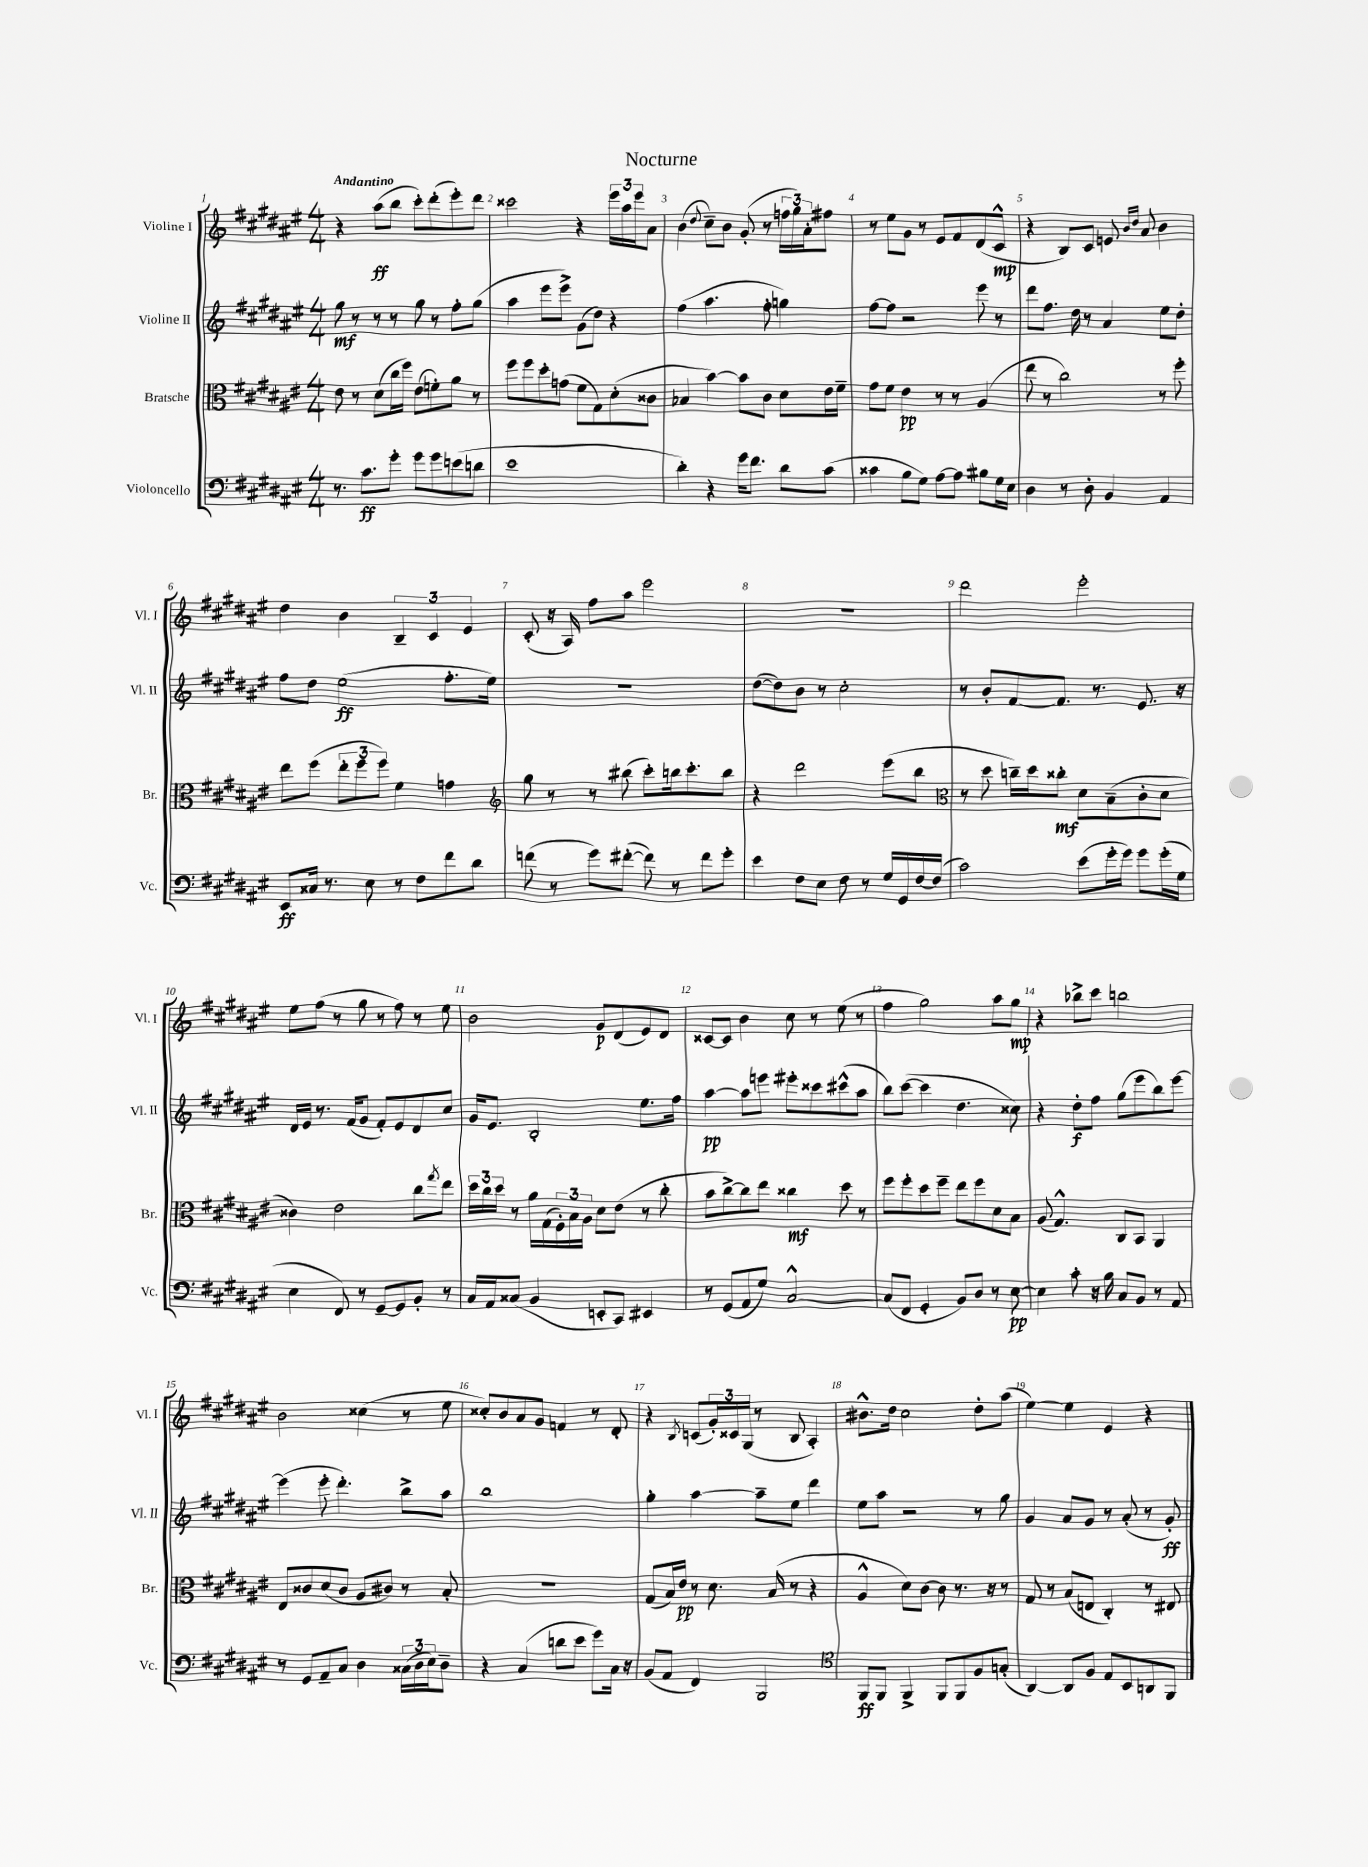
\header { title = "Nocturne" }
<<
\new StaffGroup <<
\new Staff = "s0" \with { instrumentName = "Violine I" shortInstrumentName = "Vl. I" } {
    \clef treble \key fis \major \numericTimeSignature \time 4/4 \tempo "Andantino"
    r4 ais''8\ff( b''8 cis'''8-.) dis'''8-.( eis'''8-.) dis'''8 |
    cisis'''2 r4 \tuplet 3/2 { eis'''16 ais''16 eis'''16 } ais'8 |
    b'4( \appoggiatura { dis''8 } cis''8--) b'8 gis'8-.( r8 \tuplet 3/2 { f''16 gis''16) ais'16-. } fis''8 |
    r8 eis''8 gis'8 r8 eis'8 fis'8 dis'8( cis'8-^\mp |
    r4 b8) cis'8 e'8 \grace { b'16 dis''16 } ais'8 b'4 |
    dis''4 b'4 \tuplet 3/2 { b4-- cis'4 eis'4 } |
    cis'8-.( r16 ais16) fis''8 ais''8 eis'''2 |
    R1 |
    dis'''2 eis'''2-. |
    eis''8 fis''8( r8 gis''8 r8 fis''8) r8 eis''8 |
    b'2 gis'8\p dis'8( eis'8) dis'8 |
    cisis'8~ cisis'8 b'4 cis''8 r8 eis''8( r8 |
    fis''4 gis''2) ais''8 gis''8\mp |
    r4 bes''8-> cis'''8 b''2 |
    b'2 cisis''4( r8 eis''8 |
    cisis''8-.) b'8 ais'8 gis'8 f'4 r8 dis'8-. |
    r4 \acciaccatura { b8 } c'8( \tuplet 3/2 { gis'16-.) cisis'16 gis16( } r8 b8 ais4-.) |
    bis'8.-^ dis''16 cis''2 dis''8-. ais''8( |
    eis''4~) eis''4 eis'4 r4 \bar "|." |
}
\new Staff = "s1" \with { instrumentName = "Violine II" shortInstrumentName = "Vl. II" } {
    \clef treble \key fis \major \numericTimeSignature \time 4/4
    gis''8\mf r8 r8 r8 gis''8 r8 fis''8-. gis''8( |
    ais''4 eis'''8 eis'''8->) gis'8( dis''8) r4 |
    fis''4( ais''4. fis''8-. g''4) |
    fis''8~ fis''8 r2 eis'''8 r8 |
    dis'''8 fis''8. dis''16 r8 ais'4 eis''8 dis''8-. |
    fis''8 dis''8 eis''2\ff( fis''8.-. eis''16) |
    r1 |
    dis''8~( dis''8) b'8 r8 cis''2-. |
    r8 b'8-. fis'8~ fis'8. r8. eis'8. r16 |
    dis'16 eis'16 r8. fis'16( gis'8 fis'8-.) eis'8 dis'8 cis''8 |
    gis'16 eis'8. b2-. eis''8. fis''16 |
    ais''4~\pp ais''8 e'''8 eis'''8-. cisis'''8 cis'''8-^( ais''8 |
    b''8) cis'''8~( cis'''4 dis''4. cisis''8) |
    r4 dis''8-.\f fis''8 gis''8( eis'''8 b''8) eis'''8~ |
    eis'''4( eis'''8-. dis'''4.-.) b''8-> ais''8 |
    b''1 |
    gis''4-. ais''4~ ais''8-- eis''8 dis'''4 |
    eis''8 ais''8 r2 r8 gis''8 |
    gis'4 ais'8 gis'8 r8 ais'8-.( r8 gis'8-.\ff) \bar "|." |
}
\new Staff = "s2" \with { instrumentName = "Bratsche" shortInstrumentName = "Br." } {
    \clef alto \key fis \major \numericTimeSignature \time 4/4
    eis'8 r8 dis'8( cis''16 fis''16) eis'8( f'8-.) ais'8 r8 |
    fis''8 fis''8 dis''8-. g'8( fis'8 gis8) dis'8-.( cisis'8 |
    bes4 b'4~) b'8 cis'8 dis'8 eis'16 fis'16-- |
    gis'8 fis'8 eis'4\pp r8 r8 ais4( |
    eis''8 r8 cis''2) r8 fis''8-. |
    eis''8 fis''8( \tuplet 3/2 { eis''8-. fis''8 fis''8) } fis'4 g'4 |
    \clef treble gis''8 r8 r8 bis''8( cis'''8-.) b''16 cis'''8.-. b''8 |
    r4 dis'''2 eis'''8( b''8 |
    \clef alto r8 dis''8 c''16--) dis''16 cisis''8-.\mf dis'8 b8--( cis'8-. dis'8 |
    cisis'4) eis'2 cis''8 \acciaccatura { gis''8 } eis''8 |
    \tuplet 3/2 { dis''16 cis''16 dis''16 } r8 ais'16 gis16( \tuplet 3/2 { fis16-.) b16 ais16 } dis'8 eis'8( r8 cis''8-. |
    b'8 cis''8~->) cis''8 eis''8 cisis''4\mf dis''8 r8 |
    fis''8 fis''8-. dis''8 fis''8-- eis''8 fis''8 dis'8 b8 |
    ais8( gis4.-^) cis8 b,8 ais,4 |
    eis8 cisis'8 dis'8( cisis'8 ais8 cis'8) r8 b8-. |
    R1 |
    gis8( b16) eis'16\pp r8 dis'8. b16( r8 r4 |
    ais4-^ dis'8) cis'8~ cis'8 r8. r16 r8 |
    gis8 r8 b8( e8 cis4-.) r8 eis8 \bar "|." |
}
\new Staff = "s3" \with { instrumentName = "Violoncello" shortInstrumentName = "Vc." } {
    \clef bass \key fis \major \numericTimeSignature \time 4/4
    r8. cis'8.\ff gis'8-. gis'8 gis'8 e'8( d'8 |
    eis'1 |
    dis'4-.) r4 gis'16 fis'8. dis'8 cis'8( |
    cisis'4 b8 gis8) ais8~ ais8 bis8 gis16 eis16 |
    dis4 r8 dis8-. b,4 ais,4 |
    eis,8\ff cisis16 r8. eis8 r8 fis8 fis'8 dis'8 |
    f'8( r8 gis'8) fis'8~-.( fis'8) r8 fis'8 gis'8-. |
    eis'4 fis8 eis8 fis8 r8 gis16 gis,16 fis16~ fis16( |
    cis'2) eis'8( gis'16-. gis'16) gis'8 gis'16-.( gis16 |
    eis4 fis,8) r8 gis,8~-- gis,8 b,8-. r8 |
    cis16 ais,16 cisis8( b,4 e,8-. cis,8) eis,4 |
    r8 gis,8( ais,8 gis8) cis2~-^ |
    cis8( fis,8 gis,4-. b,8) dis8 r8 eis8~\pp |
    eis4 cis'8-. r16 b16 cis8 b,8 r8 ais,8 |
    r8 gis,8 ais,8-- cis8 dis4 \tuplet 3/2 { cisis16( dis16 eis16) } dis8-- |
    r4 cis4( d'8 eis'8 gis'8) cis16 r16 |
    b,8( ais,8 fis,4) b,,2 |
    \clef tenor fis,8\ff fis,8 fis,4-> fis,8 fis,8 fis8 g8-.( |
    ais,4~) ais,8 fis8 eis8 b,8 a,8 fis,8 \bar "|." |
}
>>
>>
\layout { \context { \Score \override BarNumber.break-visibility = ##(#f #t #t) barNumberVisibility = #all-bar-numbers-visible } }
